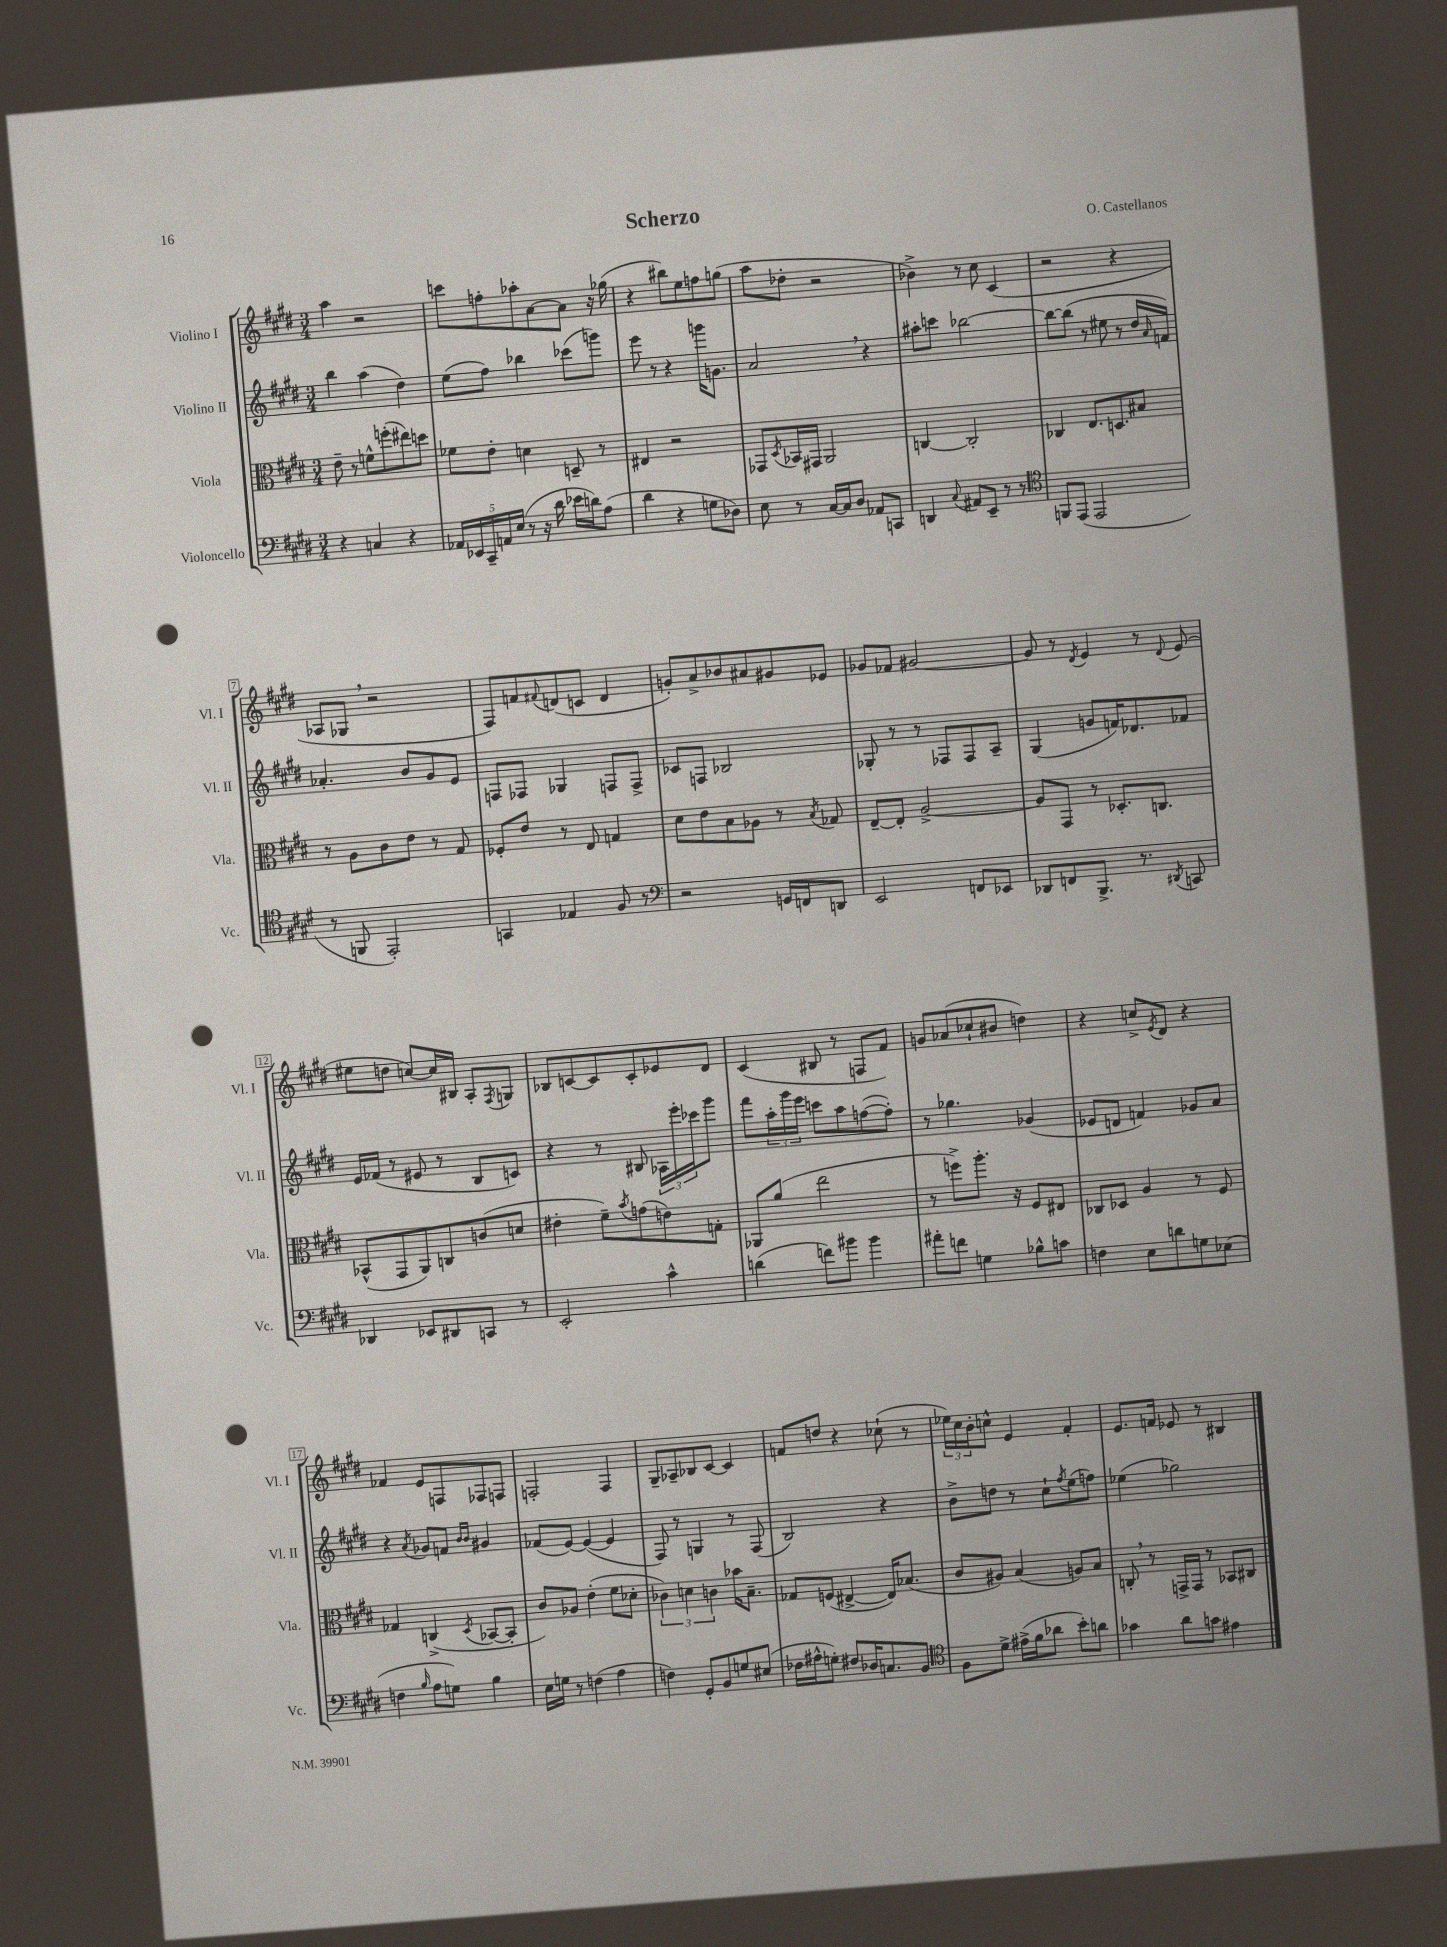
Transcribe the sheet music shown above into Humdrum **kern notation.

**kern	**kern	**kern	**kern
*staff4	*staff3	*staff2	*staff1
*clefF4	*clefC3	*clefG2	*clefG2
*k[f#c#g#d#]	*k[f#c#g#d#]	*k[f#c#g#d#]	*k[f#c#g#d#]
*M3/4	*M3/4	*M3/4	*M3/4
4r	8e~	4bb	4aa
.	8r	.	.
4C	8f^^	(4aa	2r
.	(8ff'	.	.
4r	8ee#)	4dd#)	.
.	8dd	.	.
=	=	=	=
20AA-	8f-	(8ee	8ccc
20EE-	.	.	.
20CC#~	.	.	.
.	8e'	8ff#)	8ff'
20AA	.	.	.
(20E	.	.	.
8r	4d	4bb-	8aa-'
16r	.	.	[8a
16d#	.	.	.
16e-	8D~	(8ccc-	8a]
16d)	.	.	.
(8A	8r	8ggg)	16r
.	.	.	(16gg-
=	=	=	=
4d#	4E#	8eee	4r
.	.	8r	.
4r	2r	4r	8bb#)
.	.	.	8ee
8G	.	16ggg	8ff
.	.	8.g	.
8D-)	.	.	(8gg
=	=	=	=
8E	8GG-	2a	8aa
.	8qD#	.	.
8r	16BB-	.	8dd-'
.	16GG#	.	.
[16C#	2AA	.	2r
16C#]	.	.	.
8D#	.	.	.
8AA-	.	4r	.
8CC	.	.	.
=	=	=	=
4DD	[4C	8aa#'	4b-^)
.	.	8ccc	.
8qqC#	.	.	.
8AA#	2C']	[2bb-	8r
8EE~	.	.	8cc#
8r	.	.	(4c#
8r	.	.	.
=	=	=	=
*clefC4	*	*	*
8FF	4C-	8bb-_	2r
(8EE	.	(8bb-]	.
2EE	8.E	8r	.
.	.	8ee#	.
.	8.D	.	.
.	.	8r	4r
.	8B#	16dd#	.
.	.	16qqa	.
.	.	16f)	.
=	=	=	=
8r	8r	4.a-'	8A-
8FF	8A	.	8G-
2EE')	8c#	.	2r
.	8e	8b	.
.	8r	8g#	.
.	8G#	8e	.
=	=	=	=
4GG	8F-'	8F	8F#)
.	8e	8F-	8f
.	.	.	8qqf#
4E-	8r	4G-	(8d
.	8E	.	8c
8F#	4G	8F	4d
8r	.	8F^	.
=	=	=	=
*clefF4	*	*	*
2r	8d#	8c-	8g')
.	8e	8F	8a^
.	8B	2B-	8b-
.	8A-	.	8a#
16GG	8r	.	8g#
16FF	.	.	.
.	8qB	.	.
8DD	8G-	.	8e-
=	=	=	=
2EE	[8E~	8G-'	8g-
.	8E']	8r	8f-
.	[2A^	8r	[2g#
.	.	8F-	.
8FF	.	8F-	.
8EE-	.	8A~	.
=	=	=	=
8DD-	8A]	(4G#	8g#]
8FF	8GG#	.	8r
.	.	.	8qd#
8.BBB^	8r	8g	4e
.	8.D-'	16f)	.
8.r	.	8.d-	.
.	.	.	8r
.	8.C	.	.
8qDD#	.	.	8qqd#
8CC	.	8f-	(8e
=	=	=	=
4DD-	(8BB-^^	16e	8ee#
.	.	(16f-	.
.	8GG#	8r	8dd
8EE-	8AA)	8e#	[8cc)
8DD#	8C	8r	16cc]
.	.	.	16B#
8CC	(8c	8B	8A'
.	.	.	8qF#
8r	8d	8c)	8G
=	=	=	=
2EE'	4e#'	4r	8B-
.	.	.	[8c
.	8f#~)	8r	8c]
.	8qb	.	.
.	(8g	8B#	8c'
4c#^^	8e)	24A-	8e-
.	.	24eee'	.
.	.	24ccc-	.
.	8G'	8ggg#	8d#
=	=	=	=
(4d	8AA-	8fff#	(4c#
.	(8a	24aa'	.
.	.	24ggg#	.
.	.	24eee	.
8f)	2ee	8ccc	8B#
8b#	.	8aa	8r
4b#	.	([8ff	8F
.	.	8ff'])	8f#)
=	=	=	=
8a#'	8r	8r	8g
8f	8ff^)	4.gg-	(8a-
4G	8.aa'	.	8cc-`
.	.	.	8b#
.	16r	.	.
8B-^^	8F#	(4g-	4dd)
8c	8E#	.	.
=	=	=	=
4F	8C-	8e-	4r
.	8D-	8d	.
8E	4A	4f)	8cc^
.	.	.	8qe
8d	.	.	8d#
8G	8r	8g-	4r
(8E-	8F#	8a	.
=	=	=	=
4F	4G-	4r	4f-
16qqB	.	8qa	.
8A	(4C^	8g-	8e
8G)	.	8f	8F
.	.	16qqb	.
.	8qD#	16qqb	.
4B	[8BB-	4g#	8F-
.	8BB-']	.	8F
=	=	=	=
16E	8c#)	(8f-	2F'
16G	.	.	.
8r	8A-	[8e)	.
(4F	(4e'	(4e_	.
4A	8f#	4e]	4F
.	8d-'	.	.
=	=	=	=
4F)	6c-)	8F#)	8G#~
.	.	8r	8A-~
.	6d	.	.
8GG#'	.	4G	8B-
.	6c	.	.
8BB	.	.	[8c#
8G	16b-	8r	4c#]
.	8.B~	.	.
(8E#	.	(8F#	.
=	=	=	=
16F-	8G-	2B)	8f
16A#^^	.	.	.
8G')	(8F	.	8dd
8F#	[4E#^	.	4r
16D-	.	.	.
8.C	.	.	.
.	16E#])	4r	(8cc-`
.	(8.B-	.	.
8BB	.	.	8r
=	=	=	=
*clefC4	*	*	*
8F#	8c#	8b^	24ee-)
.	.	.	24cc#
.	.	.	24b'
8d#^	8A#)	8dd	8cc^^
(16e#^	(4B	8r	4e
16f#	.	.	.
8a-	.	8cc#`	.
.	.	8qff#	.
8b')	8A)	(8ee	4f#'
8a	8B	8ff)	.
=	=	=	=
4g-	8C'	(4ee-	8.e
.	8r	.	.
.	.	.	16f
8a	16GG^	2gg-)	8e-
.	16GG	.	.
8g	8r	.	8r
4e#	8BB-	.	4B#
.	8C#	.	.
==	==	==	==
*-	*-	*-	*-
